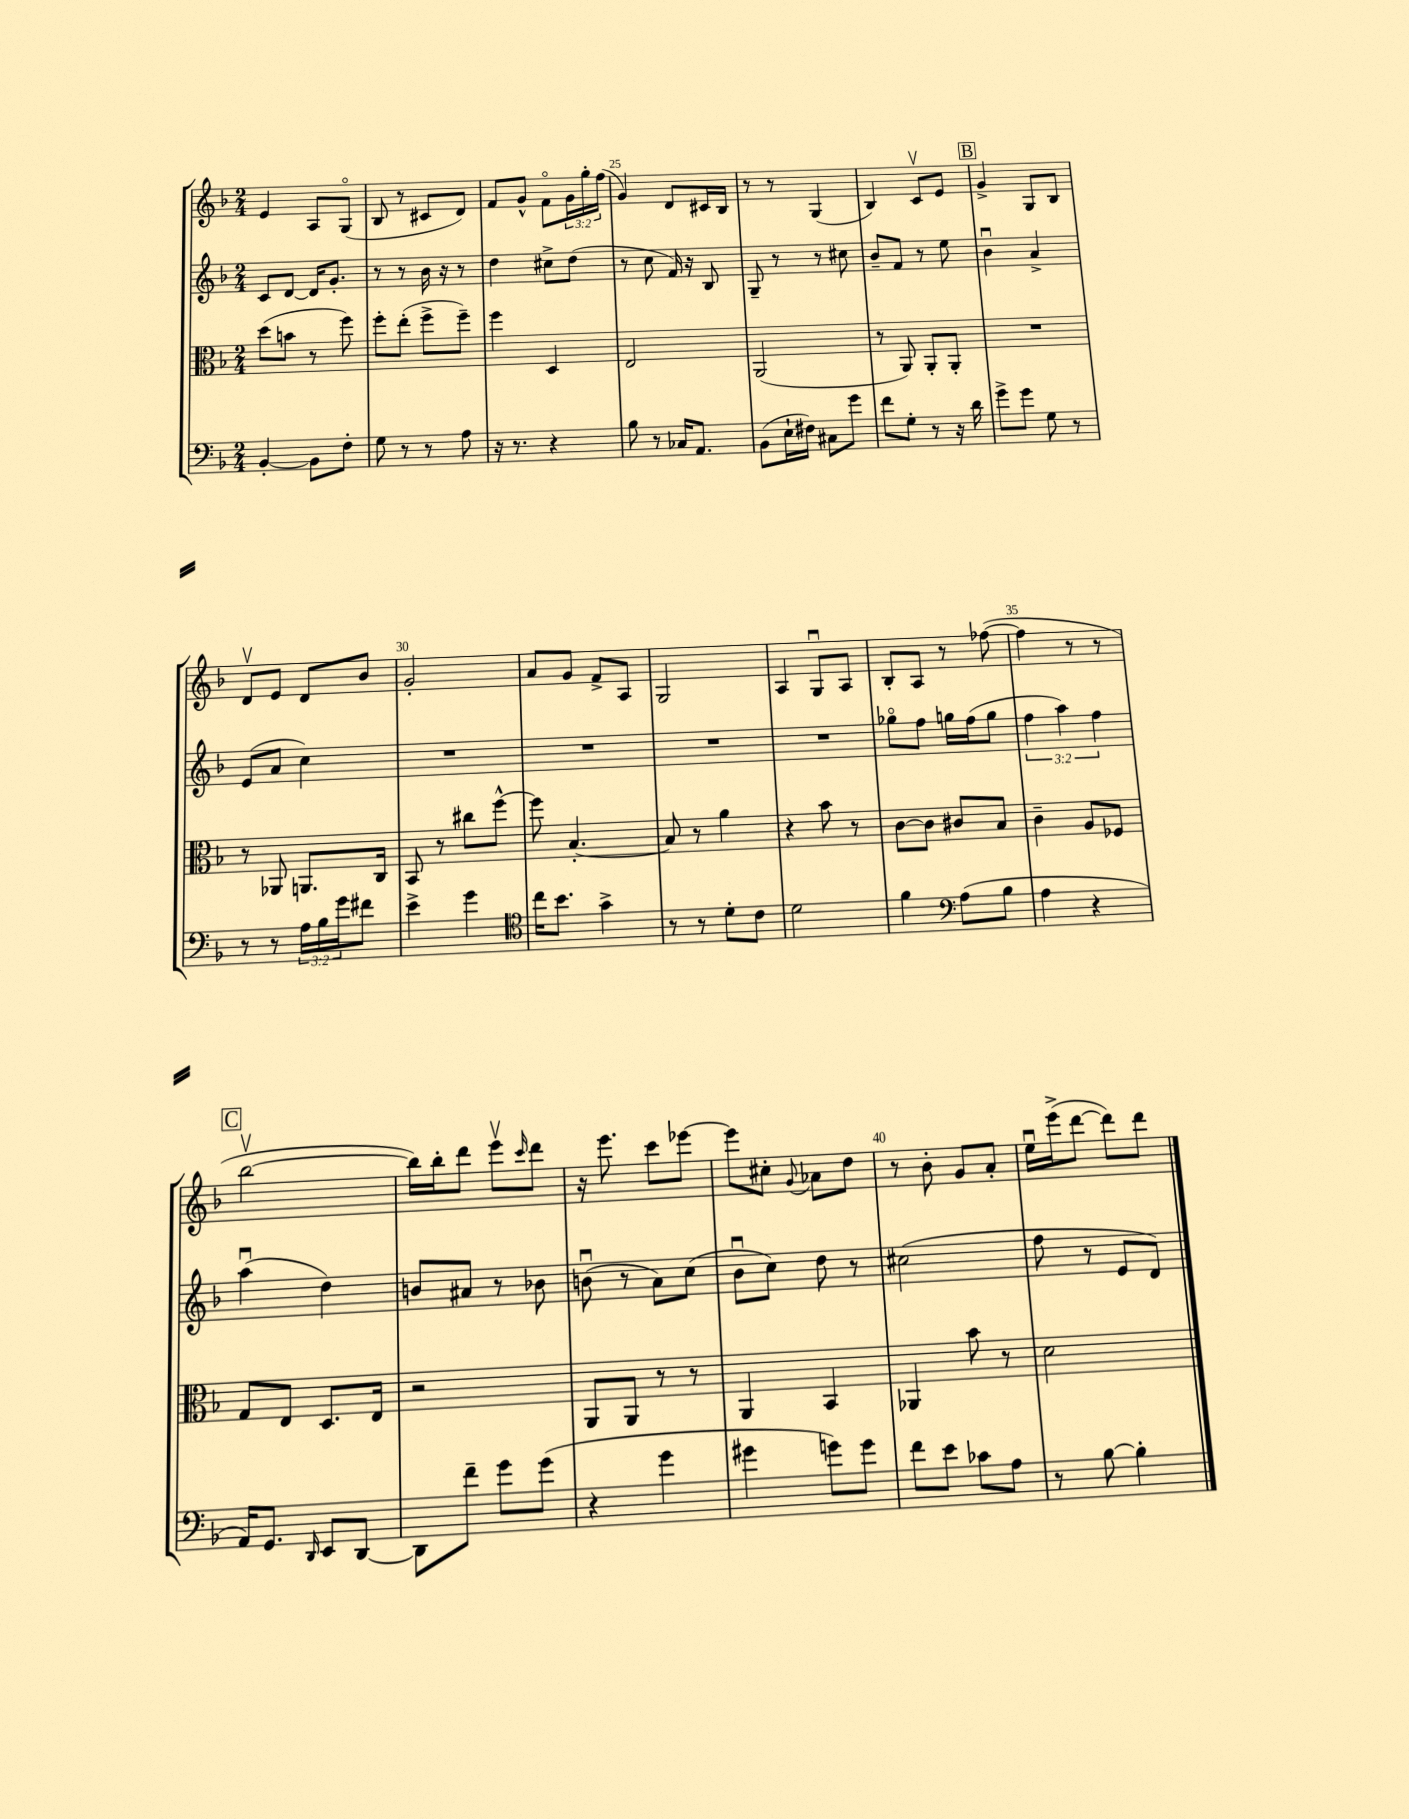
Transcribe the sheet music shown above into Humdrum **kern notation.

**kern	**kern	**kern	**kern
*part4	*part3	*part2	*part1
*staff4	*staff3	*staff2	*staff1
*clefF4	*clefC3	*clefG2	*clefG2
*k[b-]	*k[b-]	*k[b-]	*k[b-]
*M2/4	*M2/4	*M2/4	*M2/4
=22	=22	=22	=22
[4BB-'/	(8dd\L	8c/L	4e/
.	8bn\J	[8d/J	.
8BB-\L]	8r	16d/KL]	8A/L
.	.	8.g'/J	.
8F'\J	8ff\)	.	(8G/J
=23	=23	=23	=23
8G\	8ff'\L	8r	8B-/
8r	(8ee'\J	8r	8r
8r	8ff^\L	16b-\	8c#X/L
.	.	16r	.
8A\	8ff~\J)	8r	8d/J)
=24	=24	=24	=24
16r	4ff\	4dd\	8f/L
8.r	.	.	.
.	.	.	8g^^/J
4r	4D/	8cc#X^\L	8f\L
.	.	(8dd\J	24g\L
.	.	.	24gg'\
.	.	.	(24ff\JJ
=25	=25	=25	=25
8B-\	2E/	8r	4g/)
8r	.	8cc\	.
16C-X/KL	.	16f/)	8d/L
8.AA/J	.	16r	.
.	.	8B-/	16c#X/L
.	.	.	16B-/JJ
=26	=26	=26	=26
(8BB-\L	(2AA/	8G~/	8r
16E`\L	.	8r	8r
16F#X\JJ)	.	.	.
8C#X\L	.	8r	(4G/
8g\J	.	8cc#X\	.
=27	=27	=27	=27
8f\L	8r	8b-~/L	4B-/)
8G'\J	8AA/)	8f/J	.
8r	8AA'/L	8r	8cv/L
16r	8AA'/J	8ee\	8e/J
16d\	.	.	.
!!LO:REH:place=s1:t=B
=28	=28	=28	=28
8g^\L	2r	4b-u\	4g^/
8g\J	.	.	.
8G\	.	4a^/	8G/L
8r	.	.	8B-/J
!!LO:LB:g=z
=29	=29	=29	=29
8r	8r	(8e/L	8dv/L
8r	8AA-X/	8a/J	8e/J
24A\LL	8.AAn/L	4cc\)	8d/L
24B-\	.	.	.
24g\J	.	.	.
8f#X\J	.	.	8b-/J
.	16C/Jk	.	.
=30	=30	=30	=30
4e^\	8BB-/	2r	2g'/
.	8r	.	.
4g\	8cc#X\L	.	.
.	[8ff^^\J	.	.
=31	=31	=31	=31
*clefC4	*	*	*
16cc\KL	8ff\]	2r	8a/L
8.b-\J	.	.	.
.	[4.B-'/	.	8g/J
4g^\	.	.	8f^/L
.	.	.	8A/J
=32	=32	=32	=32
8r	8B-/]	2r	2G/
8r	8r	.	.
8d'\L	4a\	.	.
8c\J	.	.	.
=33	=33	=33	=33
2d\	4r	2r	4A/
.	8b-\	.	8Gu/L
.	8r	.	8A/J
=34	=34	=34	=34
4f\	[8c\L	8gg-X\L	8B-'/L
.	8c\J]	8ff\J	8A/J
*clefF4	*	*	*
(8A\L	8c#X/L	16ggn\LL	8r
.	.	(16ff\J	.
8B-\J	8B-/J	8gg\J	([8ff-X\
=35	=35	=35	=35
4A\	4c~\	6ff\	4ff-\]
.	.	6aa\)	.
4r	8A/L	.	8r
.	.	6ff\	.
.	8F-X/J	.	8r
!!LO:LB:g=z
!!LO:REH:place=s1:t=C
=36	=36	=36	=36
16AA/KL)	8G/L	(4aau\	[2bb-v\
8.GG/J	.	.	.
.	8E/J	.	.
16qqDD/	.	.	.
8EE/L	8.D/L	4dd\)	.
[8DD/J	.	.	.
.	16E/Jk	.	.
=37	=37	=37	=37
8DD\L]	2r	8bn/L	16bb-\LL])
.	.	.	16bb-'\J
8f~\J	.	8a#X/J	8ddd\J
8g\L	.	8r	8eeev\L
.	.	.	16qqccc/
(8g\J	.	8b-X\	8ddd\J
=38	=38	=38	=38
4r	8AA/L	(8bnu\	16r
.	.	.	8.eee\
.	8AA/J	8r	.
4g\	8r	8a\L)	8ccc\L
.	8r	(8cc\J	[8eee-X\J
=39	=39	=39	=39
4g#X\	4AA/	8b-u\L	8eee-\L]
.	.	8cc\J)	8cc#X'\J
.	.	.	8qqg/
8gn\L)	4BB-/	8dd\	8a-X\L
8g\J	.	8r	8dd\J
=40	=40	=40	=40
8f\L	4AA-X/	(2cc#X\	8r
8e\J	.	.	8b-'\
8c-X\L	8b-\	.	8g/L
8A\J	8r	.	8a'/J
=41	=41	=41	=41
8r	2d\	8ff\	16eeu\LL
.	.	.	(16eee^\J
[8B-\	.	8r	[8ddd\J
4B-'\]	.	8e/L	8ddd\L])
.	.	8d/J)	8ddd\J
==	==	==	==
*-	*-	*-	*-
